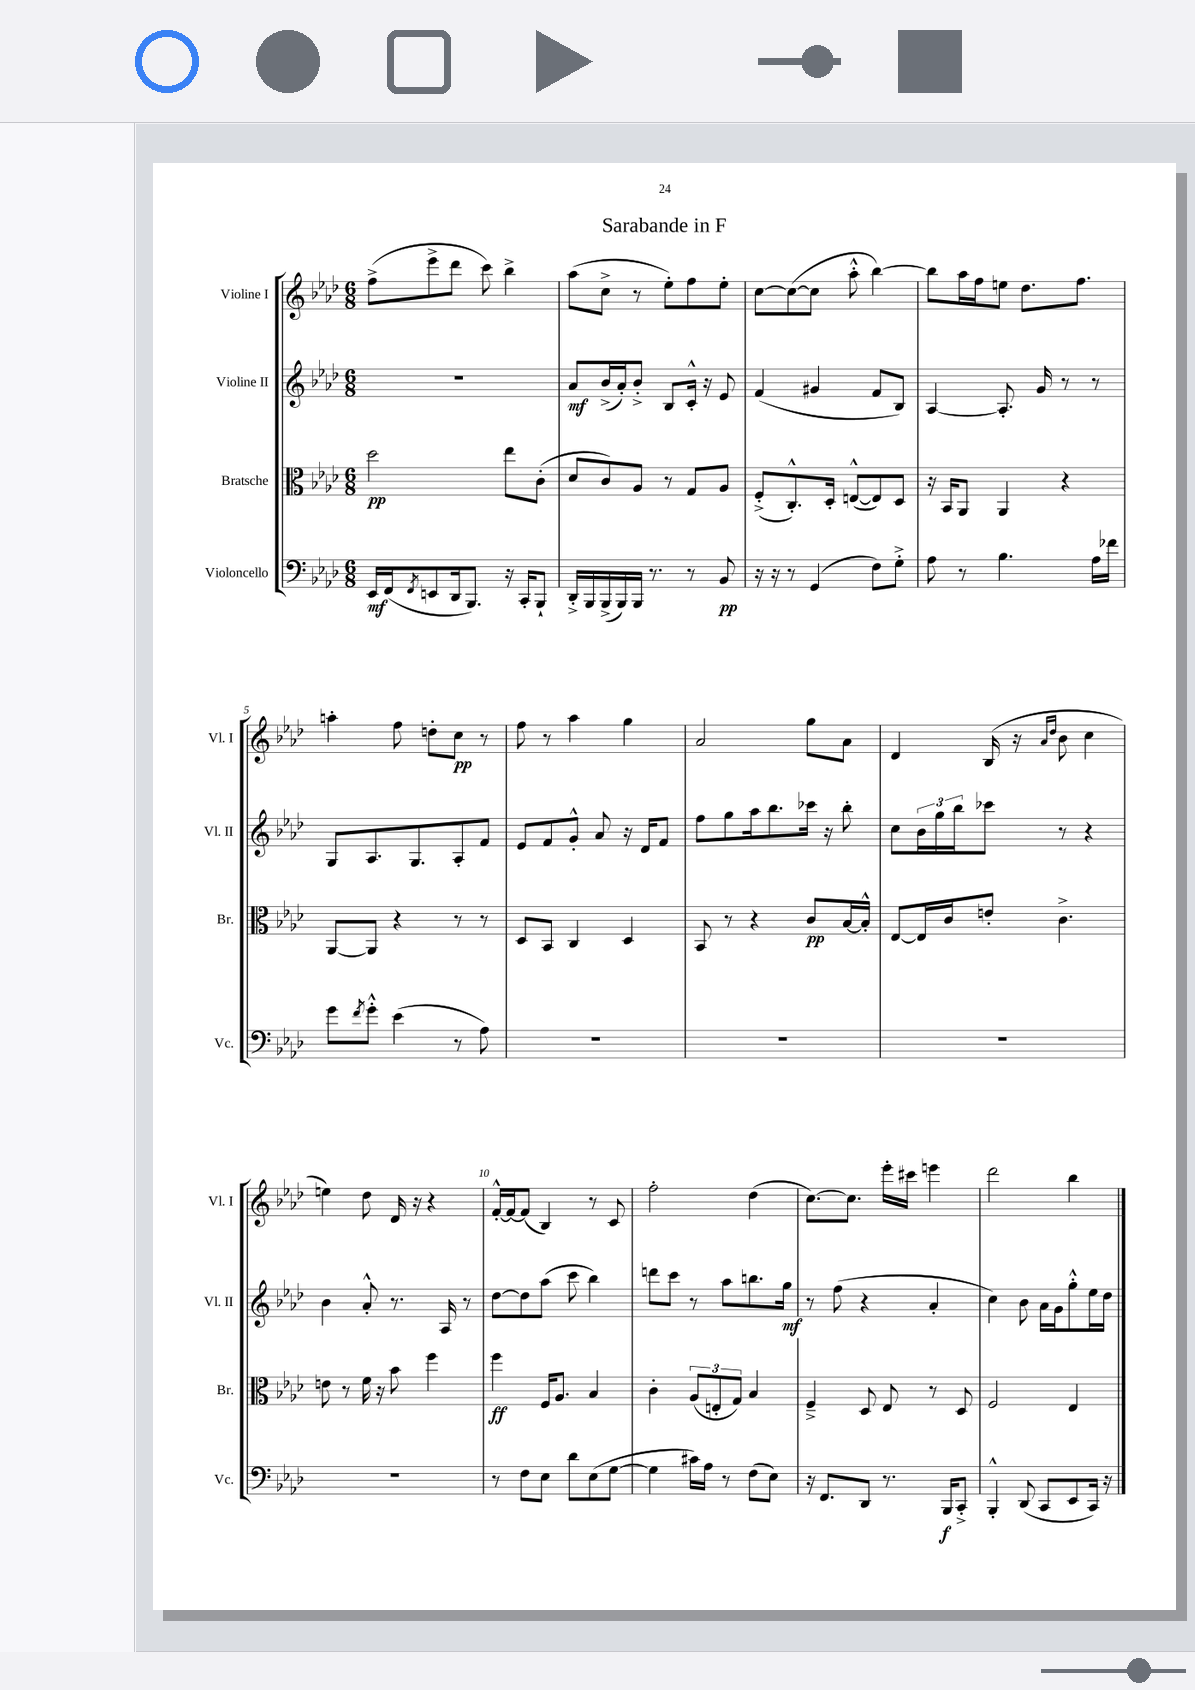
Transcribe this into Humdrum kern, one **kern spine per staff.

**kern	**kern	**kern	**kern
*staff4	*staff3	*staff2	*staff1
*clefF4	*clefC3	*clefG2	*clefG2
*k[b-e-a-d-]	*k[b-e-a-d-]	*k[b-e-a-d-]	*k[b-e-a-d-]
*M6/8	*M6/8	*M6/8	*M6/8
16EE-	2dd-	2.r	(8ff^
(16FF	.	.	.
8qFF	.	.	.
8EE	.	.	8eee-^
16DD-	.	.	8ddd-
8.BBB-)	.	.	.
.	.	.	8ccc)
16r	8ee-	.	4bb-^
16CC'	.	.	.
8BBB-`	(8c'	.	.
=	=	=	=
16DD-'^	8d-	8a-	(8aa-
16BBB-	.	.	.
(16BBB-^	8c)	(16b-^	8cc^
16BBB-)	.	16a-')	.
16BBB-	8A-	8b-'^	8r
8.r	.	.	.
.	8r	8B-	8ee-')
8r	8G	16c'^^	8ff
.	.	16r	.
8BB-	8A-	8e-	8ee-'
=	=	=	=
16r	(8F'^	(4f	[8cc
16r	.	.	.
8r	8.C'^^)	.	(8cc_
(4GG	.	4g#	8cc]
.	16D-'	.	.
.	([8E^^	.	8aa-'^^
8F)	8E])	8f	[4bb-)
8G'^	8D-	8B-)	.
=	=	=	=
8A-	16r	[4A-	8bb-]
.	16BB-	.	.
8r	8AA-	.	16aa-
.	.	.	16ff
4.B-	4AA-	8.A-']	8ee
.	.	.	8.dd-
.	.	16g	.
.	4r	8r	.
.	.	.	8.ff
16A-	.	8r	.
16f-	.	.	.
=	=	=	=
8g	[8AA-	8G	4aa'
8qf	.	.	.
8g'^^	8AA-]	8.A-	.
(4e-	4r	.	8ff
.	.	8.G	.
.	.	.	8dd'
8r	8r	8A-'	8cc
8A-)	8r	8f	8r
=	=	=	=
2.r	8D-	8e-	8ff
.	8BB-	8f	8r
.	4C	8g'^^	4aa-
.	.	8a-	.
.	4D-	16r	4gg
.	.	16d-	.
.	.	8f	.
=	=	=	=
2.r	8BB-	8ff	2a-
.	8r	8gg	.
.	4r	16aa-	.
.	.	8.bb-	.
.	8c	16ccc-	8gg
.	.	16r	.
.	[16B-	8bb-'	8a-
.	16B-'^^]	.	.
=	=	=	=
2.r	[8E-	8cc	4d-
.	16E-]	24b-	.
.	.	24gg	.
.	16c	.	.
.	.	24bb-	.
.	8e'	8ccc-	(16B-
.	.	.	16r
.	.	.	16qqa-
.	.	.	16qqdd-
.	4.c^	8r	8b-
.	.	4r	4cc
=	=	=	=
2.r	8e	4b-	4ee)
.	8r	.	.
.	16f	8a-'^^	8dd-
.	16r	.	.
.	8b-	8.r	16d-
.	.	.	16r
.	4ff	.	4r
.	.	16A-	.
.	.	8r	.
=	=	=	=
8r	4ff	[8dd-	[16f'^^
.	.	.	16f_
8F	.	8dd-]	(8f]
8E-	16F	(8aa-	4B-)
.	8.A-	.	.
8d-	.	8ccc	.
(8E-	4B-	4bb-)	8r
[8G	.	.	8c
=	=	=	=
4G]	4c'	8ddd	2ff'
.	.	8ccc	.
16c#)	(12A-	8r	.
16A-	.	.	.
.	12E'	.	.
8r	.	8aa-	.
.	12G)	.	.
(8F	4B-	8.bb	(4dd-
8E-)	.	.	.
.	.	16gg	.
=	=	=	=
16r	4F~^	8r	[8.cc)
8.FF	.	.	.
.	.	(8ff	.
.	.	.	8.cc]
8DD-	8D-	4r	.
8.r	8E-	.	16eee-'
.	.	.	16ccc#
.	8r	4a-'	4eee
16BBB-	.	.	.
8CC'^	8D-	.	.
=	=	=	=
4BBB-'^^	2F	4cc)	2ddd-
(8DD-	.	8b-	.
8CC	.	16a-	.
.	.	16g	.
8EE-	4E-	8gg'^^	4bb-
16CC)	.	16ee-	.
16r	.	16dd-	.
==	==	==	==
*-	*-	*-	*-
